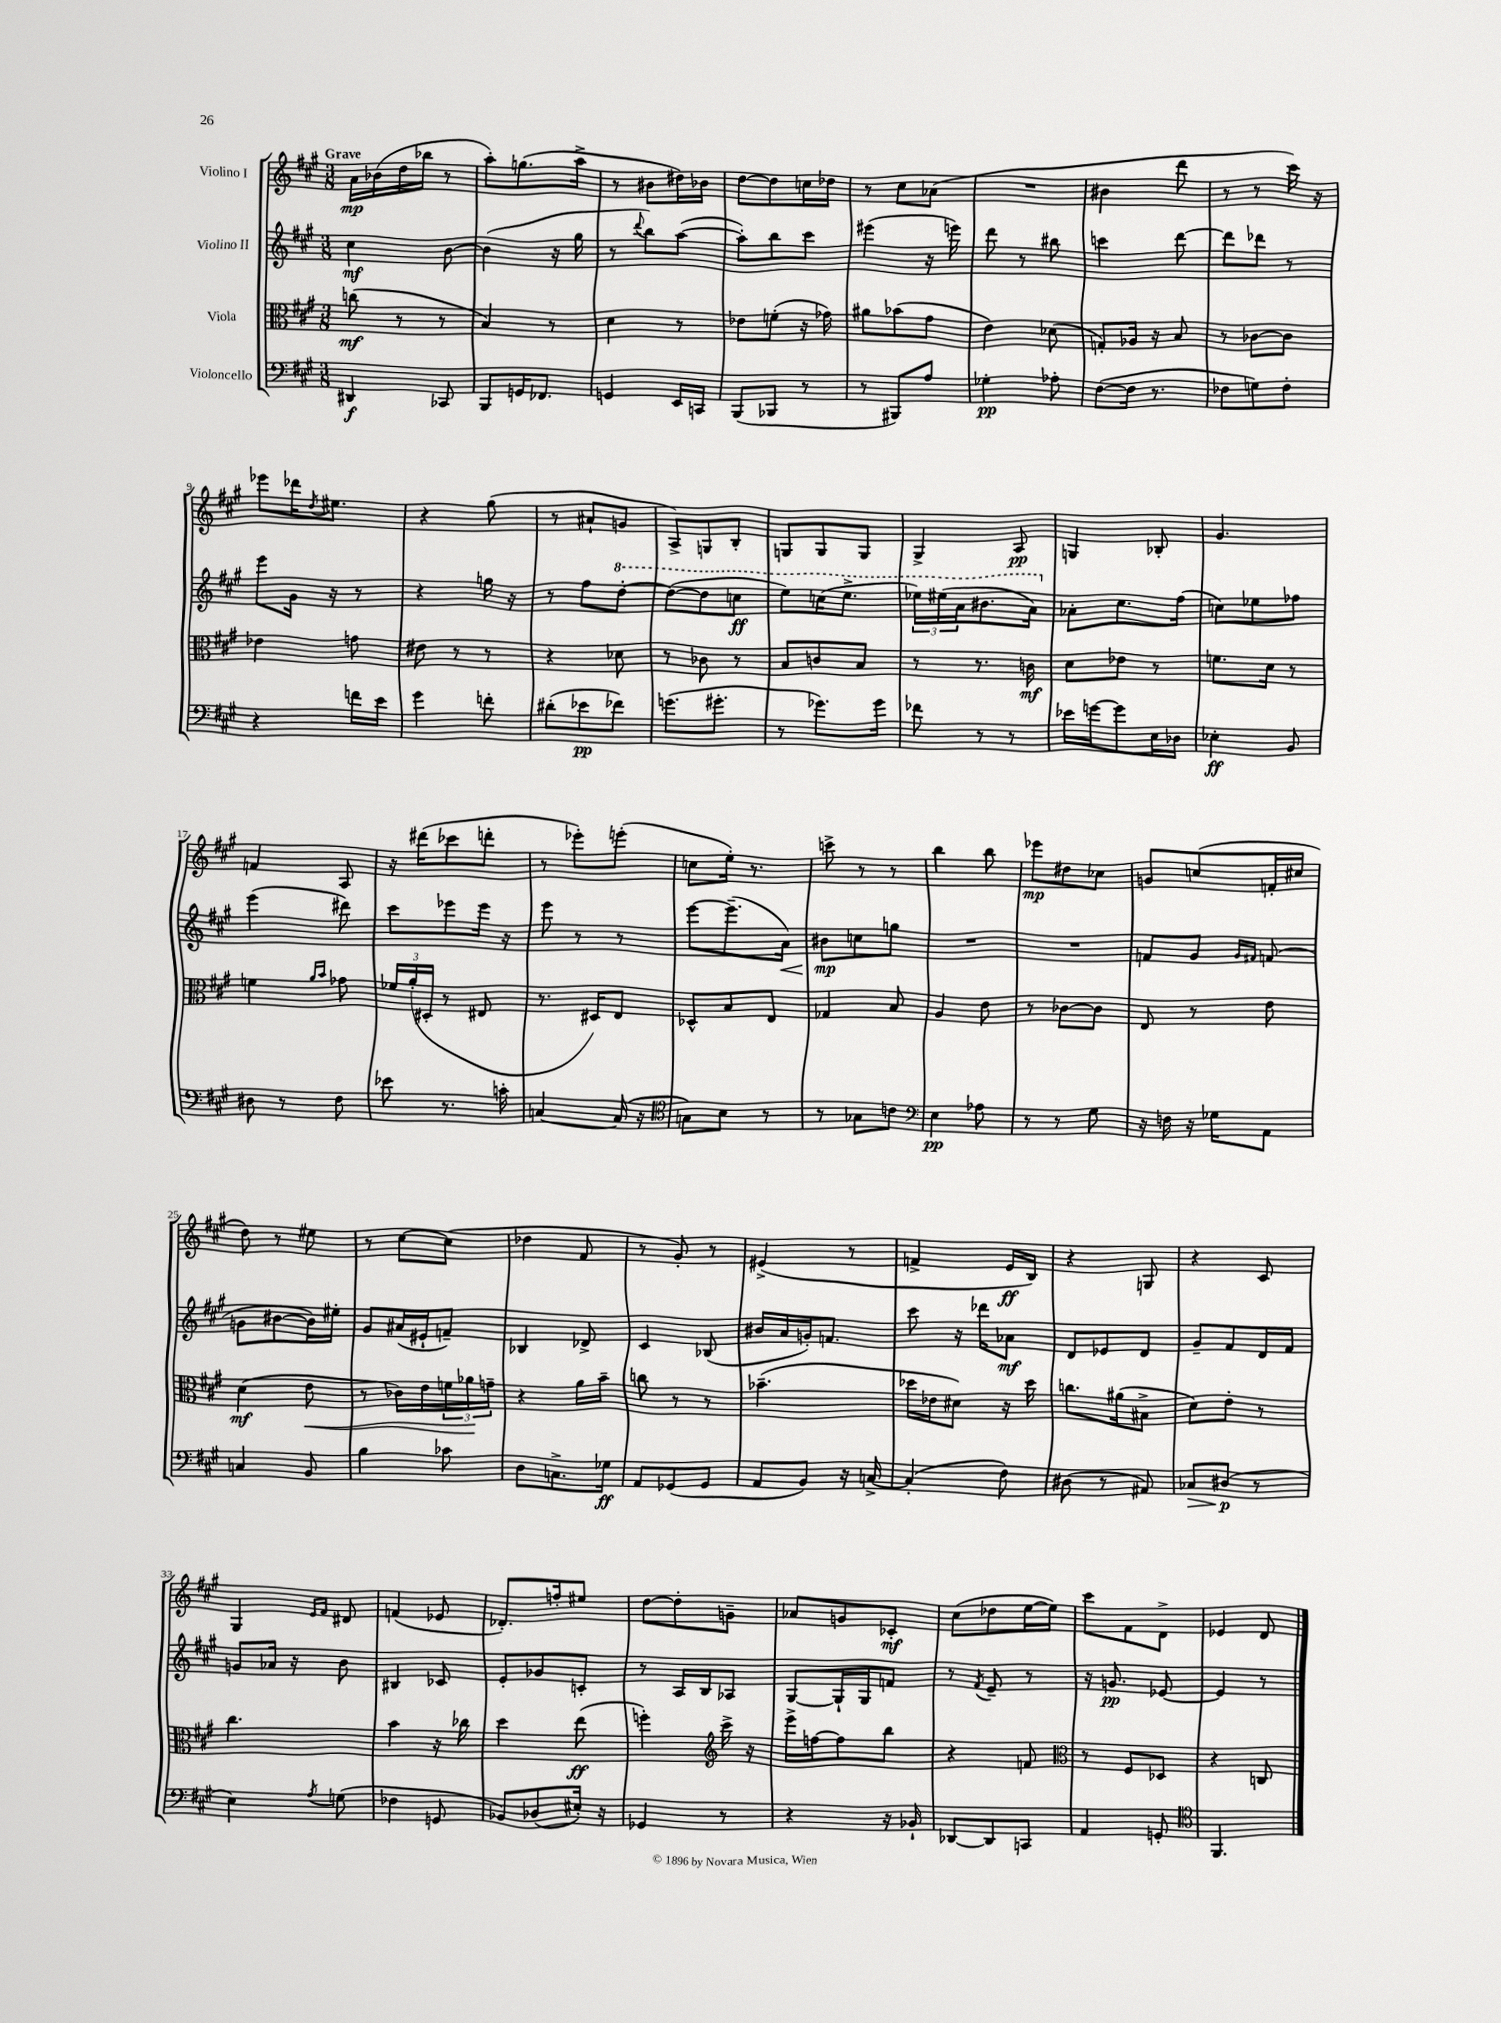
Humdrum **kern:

**kern	**dynam	**kern	**dynam	**kern	**dynam	**kern	**dynam
*part4	*part4	*part3	*part3	*part2	*part2	*part1	*part1
*staff4	*staff4	*staff3	*staff3	*staff2	*staff2	*staff1	*staff1
*I"Violoncello	*	*I"Viola	*	*I"Violino II	*	*I"Violino I	*
*clefF4	*	*clefC3	*	*clefG2	*	*clefG2	*
*k[f#c#g#]	*	*k[f#c#g#]	*	*k[f#c#g#]	*	*k[f#c#g#]	*
*M3/8	*	*M3/8	*	*M3/8	*	*M3/8	*
=1	=1	=1	=1	=1	=1	=1	=1
!	!	!	!	!	!	!LO:TX:a:B:t=Grave	!
4DD#X/	f	(8ccn\	mf	4cc#\	mf	16a\LL	mp
.	.	.	.	.	.	(16b-X\	.
.	.	8r	.	.	.	16dd\	.
.	.	.	.	.	.	16bb-X\JJ	.
8CC-X/	.	8r	.	[8b\	.	8r	.
=2	=2	=2	=2	=2	=2	=2	=2
8BBB/L	.	4B/)	.	(4b\]	.	8aa'\L)	.
16GGn/K	.	.	.	.	.	(8.ggn\	.
8.FF-X/J	.	.	.	.	.	.	.
.	.	8r	.	16r	.	.	.
.	.	.	.	16gg#\	.	16aa^\Jk	.
=3	=3	=3	=3	=3	=3	=3	=3
4GGn/	.	4d\	.	8r	.	8r	.
.	.	.	.	8qqddd/	.	.	.
.	.	.	.	8bb\L)	.	8b#X\L	.
16EE/LL	.	8r	.	([8aa\J	.	16dd#X\L)	.
16CCn/JJ	.	.	.	.	.	16b-X\JJ	.
=4	=4	=4	=4	=4	=4	=4	=4
(8BBB/L	.	8e-X\L	.	8aa'\L])	.	[8dd\L	.
8BBB-X/J	.	(8fn'\J	.	8bb\	.	8dd\]	.
8r	.	16r	.	8ccc#\J	.	16ccn\L	.
.	.	16g-X\)	.	.	.	16dd-X\JJ	.
=5	=5	=5	=5	=5	=5	=5	=5
8r	.	8a#X\L	.	(4eee#X\	.	8r	.
8BBB#X/L)	.	(8b-X\	.	.	.	8cc#\L	.
8A/J	.	8g#\J	.	16r	.	(8a-X\J	.
.	.	.	.	16eeen\)	.	.	.
=6	=6	=6	=6	=6	=6	=6	=6
4G-X'\	pp	4e\)	.	8ddd\	.	4.r	.
.	.	.	.	8r	.	.	.
8A-X'\	.	(8d-X\	.	8bb#X\	.	.	.
=7	=7	=7	=7	=7	=7	=7	=7
([8F#\L	.	8Gn'/L)	.	4cccn\	.	4b#X\	.
16F#\Jk]	.	16A-X/Jk	.	.	.	.	.
8.r	.	16r	.	.	.	.	.
.	.	8B/	.	[8ddd\	.	8ddd\	.
=8	=8	=8	=8	=8	=8	=8	=8
8F-X\L	.	8r	.	8ddd\L]	.	8r	.
8Gn\)	.	[8c-X\L	.	8ddd-X\J	.	8r	.
8F-'\J	.	8c-\J]	.	8r	.	16ccc#\)	.
.	.	.	.	.	.	16r	.
!!LO:LB:g=z
=9	=9	=9	=9	=9	=9	=9	=9
4r	.	4e-X\	.	8eee\L	.	8eee-X\L	.
.	.	.	.	16g#\Jk	.	16ddd-X\K	.
.	.	.	.	.	.	8qdd/	.
.	.	.	.	16r	.	8.ee#X\J	.
16fn\LL	.	8gn\	.	8r	.	.	.
16e\JJ	.	.	.	.	.	.	.
=10	=10	=10	=10	=10	=10	=10	=10
4g#\	.	8e#X\	.	4r	.	4r	.
.	.	8r	.	.	.	.	.
8fn'\	.	8r	.	16ggn\	.	(8gg#\	.
.	.	.	.	16r	.	.	.
=11	=11	=11	=11	=11	=11	=11	=11
(8d#X'\L	.	4r	.	8r	.	8r	.
8e-X\	pp	.	.	8ff#\L	.	8a#X`/L	.
*	*	*	*	*8va	*	*	*
8f-X\J)	.	8d-X\	.	[8ddd'\J	.	8gn/J	.
=12	=12	=12	=12	=12	=12	=12	=12
(8.gn\L	.	8r	.	(8ddd\L_	.	8A^/L)	.
.	.	8c-X\	.	8ddd\]	.	8Gn/	.
8.g#X'\J	.	.	.	.	.	.	.
.	.	8r	.	8cccn\J	ff	8B'/J	.
=13	=13	=13	=13	=13	=13	=13	=13
8r	.	8B/L	.	8eee\L)	.	8Gn/L	.
8.g-X\L)	.	8cn/	.	(16cccn\K	.	8G/	.
.	.	.	.	8.eee^\J	.	.	.
.	.	8B/J	.	.	.	8G/J	.
16g-\Jk	.	.	.	.	.	.	.
=14	=14	=14	=14	=14	=14	=14	=14
8f-X\	.	8r	.	24eee-X\LL)	.	4G#^/	.
.	.	.	.	(24eee#X\	.	.	.
.	.	.	.	24aa\J	.	.	.
8r	.	8.r	.	8.bb#X\	.	.	.
8r	.	.	.	.	.	8A/	pp
.	.	16cn\	mf	16aa\Jk)	.	.	.
=15	=15	=15	=15	=15	=15	=15	=15
*	*	*	*	*X8va	*	*	*
16e-X\LL	.	8d\L	.	8a-X'\L	.	4Gn/	.
[16gn\J	.	.	.	.	.	.	.
8g\]	.	8e-X\J	.	8.cc#\	.	.	.
16E\L	.	8r	.	.	.	8B-X'/	.
16D-X\JJ	.	.	.	(16ff#\Jk	.	.	.
=16	=16	=16	=16	=16	=16	=16	=16
4E-X'\	ff	8.fn\L	.	8ccn\L)	.	4.g#/	.
.	.	.	.	8ee-X\	.	.	.
.	.	16d\Jk	.	.	.	.	.
8BB/	.	8r	.	8ff-X\J	.	.	.
!!LO:LB:g=z
=17	=17	=17	=17	=17	=17	=17	=17
8D#X\	.	4fn\	.	(4eee\	.	4fn/	.
8r	.	.	.	.	.	.	.
.	.	16qqa/LL	.	.	.	.	.
.	.	16qqb/JJ	.	.	.	.	.
8F#\	.	8g-X\	.	8ddd#X\)	.	8A/	.
=18	=18	=18	=18	=18	=18	=18	=18
8e-X\	.	24f-X/LL	.	8ccc#\L	.	16r	.
.	.	(24a'/	.	.	.	.	.
.	.	.	.	.	.	(16ddd#X\KL	.
.	.	24D#X'/JJ	.	.	.	.	.
8.r	.	8r	.	8eee-X\	.	8ccc-X\	.
.	.	8E#X/	.	16eee-\Jk	.	8dddn'\J	.
16cn'\	.	.	.	16r	.	.	.
=19	=19	=19	=19	=19	=19	=19	=19
[4Cn/	.	8.r	.	8eee\	.	8r	.
.	.	.	.	8r	.	8eee-X'\L)	.
.	.	16D#X/KL)	.	.	.	.	.
(16C/]	.	8E/J	.	8r	.	(8eeen'\J	.
16r	.	.	.	.	.	.	.
=20	=20	=20	=20	=20	=20	=20	=20
*clefC4	*	*	*	*	*	*	*
8Gn\L)	.	8D-X^^/L	.	[8eee\L	.	8ccn\L	.
8B\J	.	8B/	.	(8.eee~\]	.	16ee'\Jk)	.
.	.	.	.	.	.	8.r	.
8r	.	8E/J	.	.	.	.	.
!	!	!	!	!	!LO:HP:b	!	!
.	.	.	.	16a\Jk)	<	.	.
=21	=21	=21	=21	=21	=21	=21	=21
8r	.	4G-X/	.	8b#X\L	mp	8cccn^\	.
8G-X\L	.	.	.	8ccn\	[	8r	.
8cn\J	.	8B/	.	8ggn\J	.	8r	.
=22	=22	=22	=22	=22	=22	=22	=22
*clefF4	*	*	*	*	*	*	*
4E\	pp	4A/	.	4.r	.	4bb\	.
8A-X\	.	8e\	.	.	.	8bb\	.
=23	=23	=23	=23	=23	=23	=23	=23
8r	.	8r	.	4.r	.	8eee-X\L	mp
8r	.	[8c-X\L	.	.	.	8dd#X\	.
8G#\	.	8c-\J]	.	.	.	8cc-X\J	.
=24	=24	=24	=24	=24	=24	=24	=24
16r	.	8E/	.	8fn/L	.	8gn/L	.
16Fn\	.	.	.	.	.	.	.
16r	.	8r	.	8g#/J	.	(8ccn/	.
16G-X\KL	.	.	.	.	.	.	.
.	.	.	.	16qqg#/LL	.	.	.
.	.	.	.	16qqf#X/JJ	.	.	.
8AA\J	.	8e\	.	(8fn/	.	16fn'/L	.
.	.	.	.	.	.	16cc#X/JJ	.
!!LO:LB:g=z
=25	=25	=25	=25	=25	=25	=25	=25
4Cn/	.	(4d\	mf	8gn\L	.	8dd\)	.
.	.	.	.	[8b#X\	.	8r	.
!	!	!	!LO:HP:b	!	!	!	!
8BB/	.	8e\	<	16b#\L])	.	8ee#X\	.
.	.	.	.	16ee#X'\JJ	.	.	.
=26	=26	=26	=26	=26	=26	=26	=26
4B\	.	8r	.	8g#/L	.	8r	.
.	.	16c-X\LL)	.	(16a#X/L	.	[8cc#\L	.
.	.	16e\	.	16e#X`/J	.	.	.
8c-X\	.	24fn\	.	8fn~/J)	.	(8cc#\J]	.
.	.	24a-X\	.	.	.	.	.
.	.	24gn~\JJ	[	.	.	.	.
=27	=27	=27	=27	=27	=27	=27	=27
8D\L	.	4r	.	4B-X/	.	4dd-X\	.
8.Cn^\	.	.	.	.	.	.	.
.	.	16a\LL	.	8d-X^/	.	8f#/	.
16G-X\Jk	ff	16b~\JJ	.	.	.	.	.
=28	=28	=28	=28	=28	=28	=28	=28
8AA/L	.	8ccn\	.	4c#/	.	8r	.
(8GG-X/	.	8r	.	.	.	8g#'/)	.
8GG-/J	.	8r	.	(8B-X/	.	8r	.
=29	=29	=29	=29	=29	=29	=29	=29
8AA/L	.	(4.b-X~\	.	16b#X/LL	.	(4e#X^/	.
.	.	.	.	16a/	.	.	.
8BB/J)	.	.	.	16gn'/J)	.	.	.
.	.	.	.	8.fn/J	.	.	.
16r	.	.	.	.	.	8r	.
[16Cn^/	.	.	.	.	.	.	.
=30	=30	=30	=30	=30	=30	=30	=30
(4C'/]	.	16dd-X\LL	.	8ccc#\	.	4fn^/	.
.	.	16e-X\J	.	.	.	.	.
.	.	8d#X\J)	.	16r	.	.	.
.	.	.	.	16ddd-X\KL	.	.	.
8F#\)	.	16r	.	8a-X\J	mf	16e/LL	ff
.	.	16dd-\	.	.	.	16B/JJ)	.
=31	=31	=31	=31	=31	=31	=31	=31
(8D#X\	.	8.ccn\L	.	8d/L	.	4r	.
8r	.	.	.	8e-X/	.	.	.
.	.	(16a#X\k	.	.	.	.	.
8AA#X/)	.	8B#X^\J	.	8d/J	.	8Gn/	.
=32	=32	=32	=32	=32	=32	=32	=32
!	!LO:HP:b	!	!	!	!	!	!
8C-X/L	>	8d\L)	.	8g#~/L	.	4r	.
(8D#X/J	p	8e'\J	.	8f#/	.	.	.
8r	]	8r	.	16d/L	.	8c#/	.
.	.	.	.	16f#/JJ	.	.	.
!!LO:LB:g=z
=33	=33	=33	=33	=33	=33	=33	=33
4E\)	.	4.cc#\	.	8gn/L	.	4G#/	.
.	.	.	.	16a-X/Jk	.	.	.
.	.	.	.	16r	.	.	.
.	.	.	.	.	.	16qqe/LL	.
8qA/	.	.	.	.	.	16qqf#/JJ	.
(8Gn\	.	.	.	8b\	.	8d#X/	.
=34	=34	=34	=34	=34	=34	=34	=34
4F-X\	.	4b\	.	4B#X/	.	(4fn/	.
8GGn/	.	16r	.	8c-X/	.	8e-X/	.
.	.	16cc-X\	.	.	.	.	.
=35	=35	=35	=35	=35	=35	=35	=35
8BB-X/L)	.	4dd\	.	8e'/L	.	8.d-X'/L)	.
(8D-X/	.	.	.	8g-X/	.	.	.
.	.	.	.	.	.	16ffn'/k	.
16E#X'/Jk)	.	(8ee\	ff	8cn'/J	.	8ee#X/J	.
16r	.	.	.	.	.	.	.
=36	=36	=36	=36	=36	=36	=36	=36
4GG-X/	.	4ffn'\)	.	8r	.	[8dd\L	.
.	.	.	.	16A/LL	.	8dd'\]	.
.	.	.	.	16B/J	.	.	.
*	*	*clefG2	*	*	*	*	*
8r	.	16ccc#^\	.	8A-X/J	.	8gn~\J	.
.	.	16r	.	.	.	.	.
=37	=37	=37	=37	=37	=37	=37	=37
4r	.	16eee^\LL	.	[8G#/L	.	8a-X/L	.
.	.	[16ffn\J	.	.	.	.	.
.	.	8ff\]	.	16G#`/L]	.	8gn/	.
.	.	.	.	16G#/J	.	.	.
16r	.	8bb\J	.	8fn/J	.	8c-X'/J	mf
16BB-X`/	.	.	.	.	.	.	.
=38	=38	=38	=38	=38	=38	=38	=38
[8DD-X/L	.	4r	.	8r	.	(8cc#\L	.
.	.	.	.	8qf#/	.	.	.
8DD-/]	.	.	.	8e~/	.	8dd-X\	.
8CCn/J	.	8fn/	.	8r	.	[16ee\L	.
.	.	.	.	.	.	16ee\JJ])	.
=39	=39	=39	=39	=39	=39	=39	=39
*	*	*clefC3	*	*	*	*	*
4AA/	.	8r	.	16r	.	8ccc#\L	.
.	.	.	.	8.gn/	pp	.	.
.	.	8F#/L	.	.	.	8f#\	.
8GGn'/	.	8D-X/J	.	[8e-X/	.	8d^\J	.
=40	=40	=40	=40	=40	=40	=40	=40
*clefC4	*	*	*	*	*	*	*
4.FF#/	.	4r	.	4e-/]	.	4e-X/	.
.	.	8Cn/	.	8r	.	8d/	.
==	==	==	==	==	==	==	==
*-	*-	*-	*-	*-	*-	*-	*-
